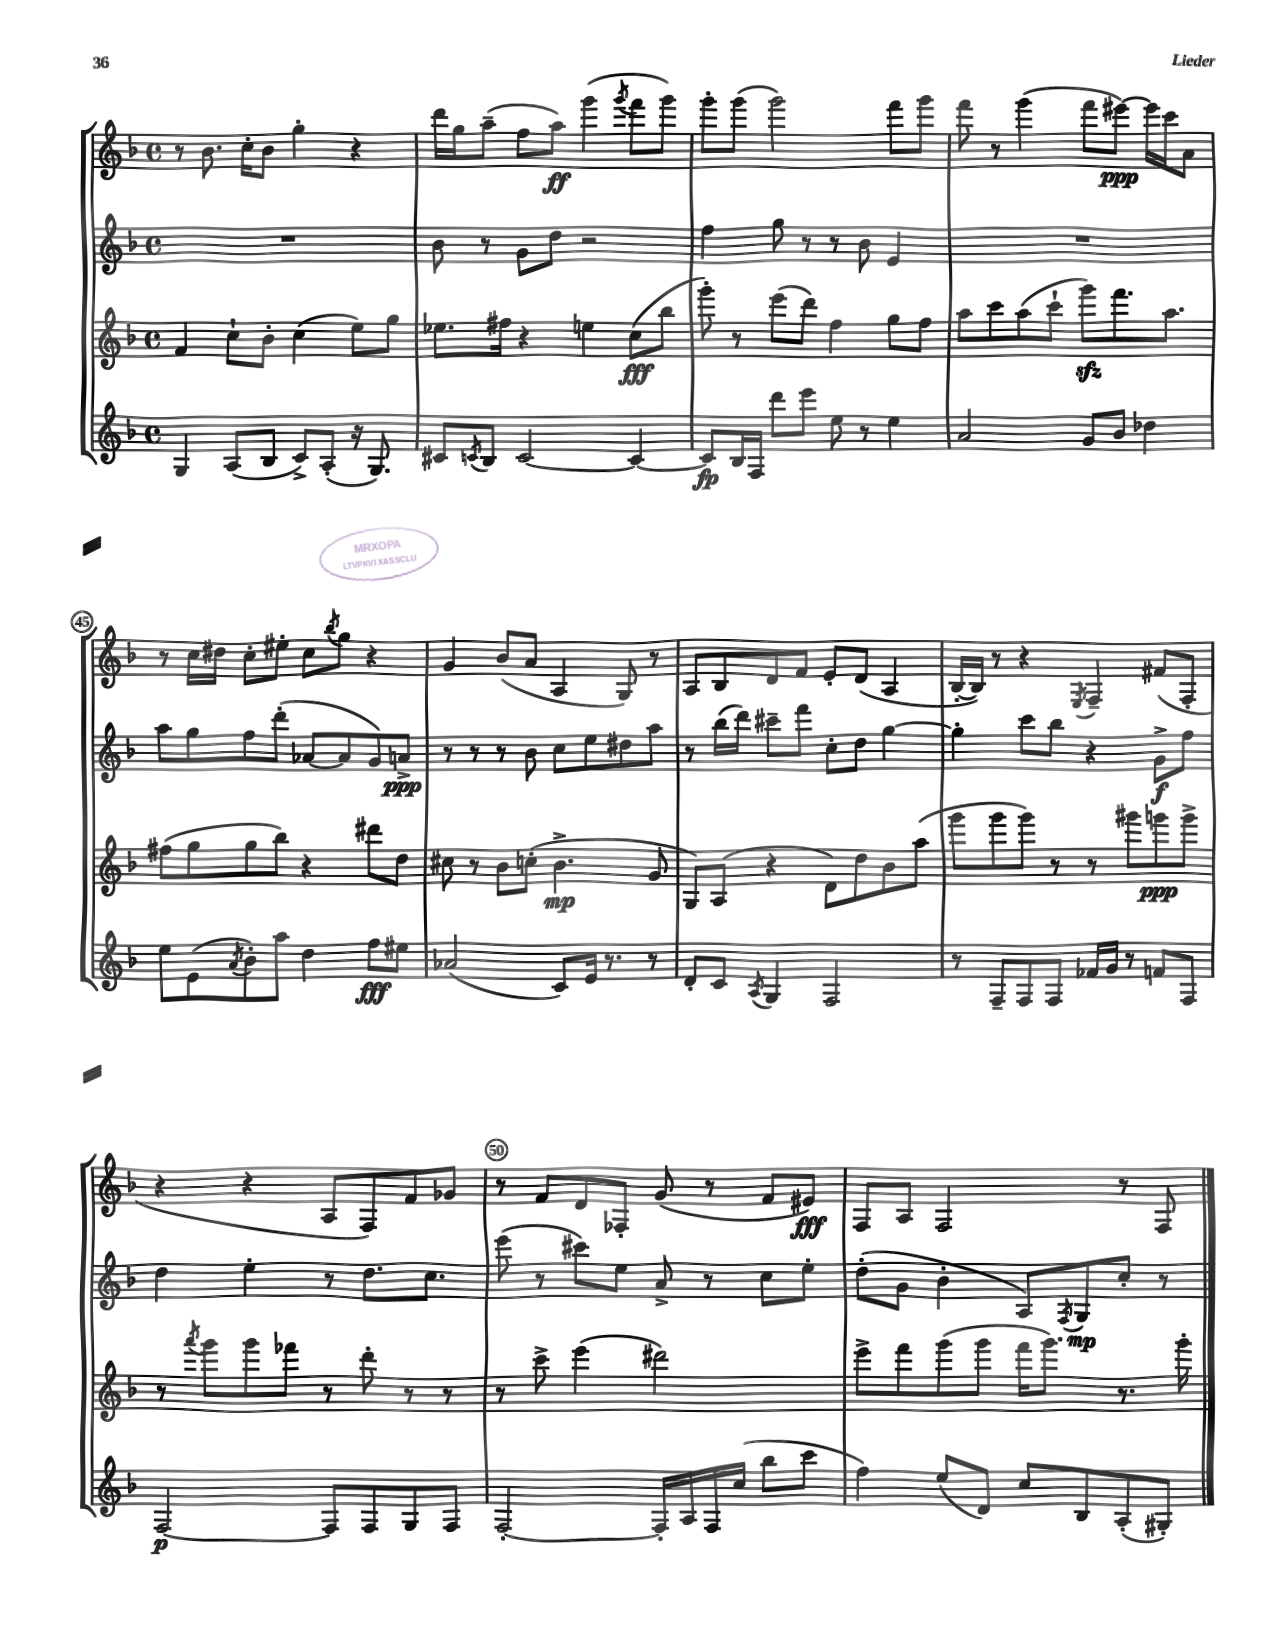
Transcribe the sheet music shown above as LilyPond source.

<<
\new StaffGroup <<
\new Staff = "s0" {
    \clef treble \key f \major \defaultTimeSignature \time 4/4
    r8 bes'8. c''16-. bes'8 g''4-. r4 |
    d'''16 g''16 a''8--( f''8 a''8\ff) g'''4( \acciaccatura { g'''8 } f'''8 g'''8) |
    g'''8-. g'''8( g'''2) f'''8 g'''8 |
    f'''8 r8 g'''4( f'''8 eis'''8~\ppp) eis'''16 c'''16 a'8 |
    r8 c''16 dis''16 c''8-. eis''8-. c''8 \acciaccatura { bes''8 } g''8 r4 |
    g'4 bes'8( a'8 a4 g8) r8 |
    a8 bes8 d'8 f'8 e'8-. d'8( a4 |
    bes16~-. bes16) r8 r4 \acciaccatura { e8 } f4-- fis'8( f8-. |
    r4 r4 a8 f8) f'8 ges'8 |
    r8 f'8 d'8 fes8-. g'8( r8 f'8 eis'8\fff) |
    f8 a8 f2 r8 f8 \bar "|." |
}
\new Staff = "s1" {
    \clef treble \key f \major \defaultTimeSignature \time 4/4
    R1 |
    bes'8 r8 g'8 d''8 r2 |
    f''4 g''8 r8 r8 bes'8 e'4 |
    R1 |
    a''8 g''8 f''8 d'''8-.( aes'8~ aes'8 g'8) a'8->\ppp |
    r8 r8 r8 bes'8 c''8 e''8 dis''8 a''8 |
    r8 bes''16( d'''16) cis'''8-- f'''8 c''8-. d''8 g''4~ |
    g''4-. c'''8 bes''8 r4 g'8->\f f''8 |
    d''4 e''4-. r8 d''8. c''8. |
    e'''8( r8 cis'''8) e''8 a'8-> r8 c''8 e''8-. |
    d''8-.( g'8 bes'4-. a8) \acciaccatura { f8 } g8\mp c''8-. r8 \bar "|." |
}
\new Staff = "s2" {
    \clef treble \key f \major \defaultTimeSignature \time 4/4
    f'4 c''8-! bes'8-. c''4( e''8) g''8 |
    ees''8. fis''16 r4 e''4 c''8\fff( bes''8 |
    g'''8-.) r8 e'''8( d'''8) f''4 g''8 f''8 |
    a''8 c'''8 a''8( c'''8-! g'''8\sfz) f'''8. a''8. |
    fis''8( g''8 g''8 bes''8) r4 dis'''8 d''8 |
    cis''8 r8 bes'8 c''8-.( bes'4.->\mp g'8 |
    g8) a8( r4 d'8) d''8 bes'8 a''8( |
    g'''8 g'''8 g'''8) r8 r8 gis'''8 g'''8\ppp g'''8-> |
    r8 \acciaccatura { a'''8 } g'''8 g'''8 fes'''8 r8 d'''8-. r8 r8 |
    r8 c'''8-> e'''4( dis'''2) |
    e'''8-> f'''8 g'''8( g'''8 f'''16 g'''8.) r8. g'''16-. \bar "|." |
}
\new Staff = "s3" {
    \clef treble \key f \major \defaultTimeSignature \time 4/4
    g4 a8( bes8 c'8->) a8-.( r16 g8.) |
    cis'8 \acciaccatura { c'8 } bes8 c'2~ c'4~ |
    c'8\fp bes16 f16 d'''8 e'''8 e''8 r8 e''4 |
    a'2 g'8 bes'8 des''4 |
    e''8 e'8( \acciaccatura { a'8 } bes'8-.) a''8 d''4 f''8\fff eis''8 |
    aes'2( c'8) e'16 r8. r8 |
    d'8-. c'8 \acciaccatura { a8 } g4 f2 |
    r8 f8-- f8 f8 fes'16 g'16 r8 f'8 f8 |
    f2~\p f8 f8 g8 f8 |
    f2~-. f16-. a16 f16 c''16( bes''8 c'''8 |
    f''4) e''8( d'8) c''8 bes8 a8-.( gis8-.) \bar "|." |
}
>>
>>
\layout { \context { \Score currentBarNumber = #41 \override BarNumber.break-visibility = ##(#f #t #t) barNumberVisibility = #(every-nth-bar-number-visible 5) \override BarNumber.stencil = #(make-stencil-circler 0.1 0.3 ly:text-interface::print) } }
